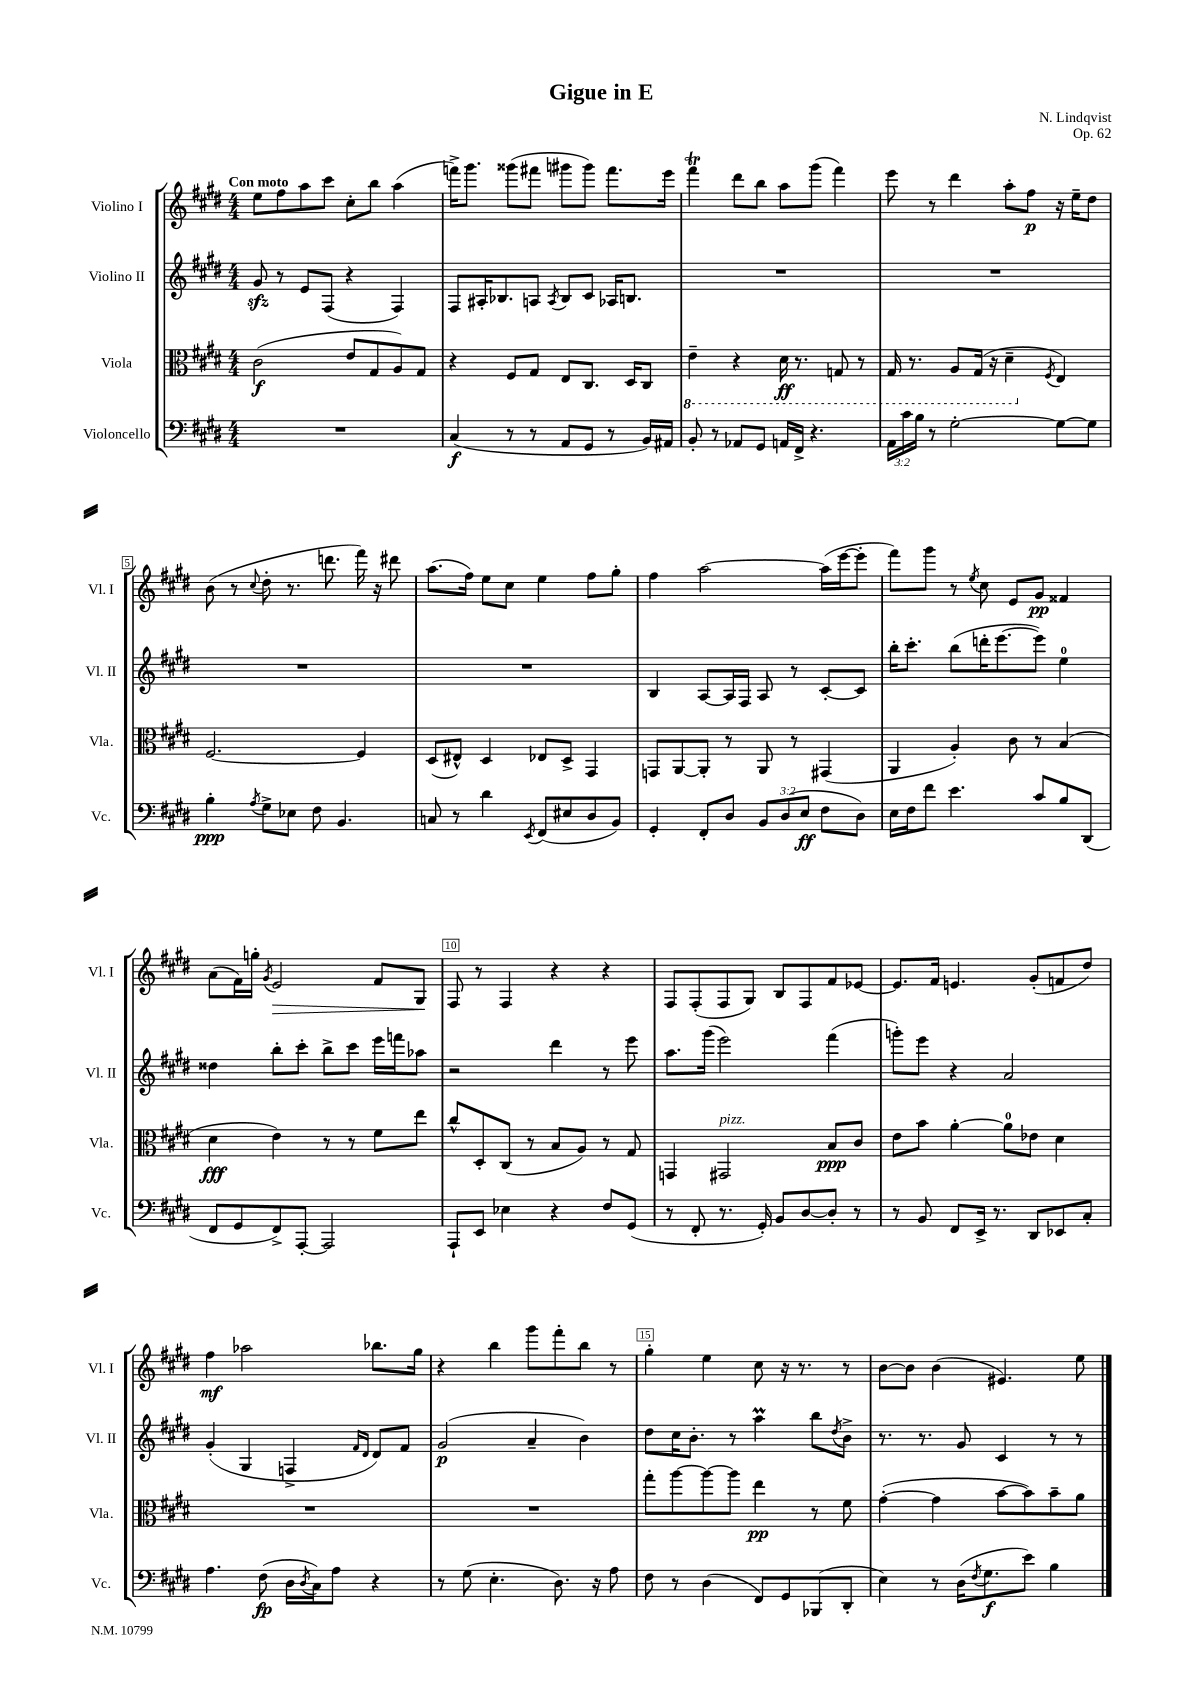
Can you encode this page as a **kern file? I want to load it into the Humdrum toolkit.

**kern	**dynam	**kern	**dynam	**kern	**dynam	**kern	**dynam
*part4	*part4	*part3	*part3	*part2	*part2	*part1	*part1
*staff4	*staff4	*staff3	*staff3	*staff2	*staff2	*staff1	*staff1
*I"Violoncello	*	*I"Viola	*	*I"Violino II	*	*I"Violino I	*
*I'Vc.	*	*I'Vla.	*	*I'Vl. II	*	*I'Vl. I	*
*clefF4	*	*clefC3	*	*clefG2	*	*clefG2	*
*k[f#c#g#d#]	*	*k[f#c#g#d#]	*	*k[f#c#g#d#]	*	*k[f#c#g#d#]	*
*M4/4	*	*M4/4	*	*M4/4	*	*M4/4	*
=1	=1	=1	=1	=1	=1	=1	=1
!	!	!	!	!	!	!LO:TX:a:B:t=Con moto	!
1r	.	(2c#\	f	8g#zz/	.	8ee\L	.
.	.	.	.	8r	.	8ff#\	.
.	.	.	.	8e/L	.	8aa\	.
.	.	.	.	(8F#/J	.	8ccc#\J	.
.	.	8e/L	.	4r	.	8cc#'\L	.
.	.	8G#/	.	.	.	8bb\J	.
.	.	8A/)	.	4F#/)	.	(4aa\	.
.	.	8G#/J	.	.	.	.	.
=2	=2	=2	=2	=2	=2	=2	=2
(4C#/	f	4r	.	8F#/L	.	16fffn^\KL)	.
.	.	.	.	.	.	8.ggg#\J	.
.	.	.	.	16A#X'/K	.	.	.
.	.	.	.	8.B-X/	.	.	.
8r	.	8F#/L	.	.	.	(8ggg##X\L	.
8r	.	8G#/J	.	8An/J	.	8fff#X\J	.
.	.	.	.	8qA/	.	.	.
8AA/L	.	8E/L	.	8B-/L	.	8ggg#X\L	.
8GG#/J	.	8.C#/J	.	8c#/J	.	8ggg#\J)	.
8r	.	.	.	16A-X/KL	.	8.fff#\L	.
.	.	16D#/KL	.	8.Bn/J	.	.	.
16BB/LL)	.	8C#/J	.	.	.	.	.
16AA#X/JJ	.	.	.	.	.	16eee\Jk	.
=3	=3	=3	=3	=3	=3	=3	=3
*	*	*8ba	*	*	*	*	*
8BB'/	.	4E~\	.	1r	.	4fff#T\	.
8r	.	.	.	.	.	.	.
8AA-X/L	.	4r	.	.	.	8ddd#\L	.
8GG#/J	.	.	.	.	.	8bb\J	.
16AAn/LL	.	16D#\	ff	.	.	8aa\L	.
16FF#^/JJ	.	8.r	.	.	.	.	.
4.r	.	.	.	.	.	(8ggg#\J	.
.	.	8GGn/	.	.	.	4fff#\)	.
.	.	8r	.	.	.	.	.
=4	=4	=4	=4	=4	=4	=4	=4
24AA\LL	.	16GG#/	.	1r	.	8eee\	.
24c#\	.	.	.	.	.	.	.
.	.	8.r	.	.	.	.	.
24B\JJ	.	.	.	.	.	.	.
8r	.	.	.	.	.	8r	.
[2G#'\	.	8AA/L	.	.	.	4ddd#\	.
.	.	(16GG#/Jk	.	.	.	.	.
.	.	16r	.	.	.	.	.
.	.	4D#~\	.	.	.	8aa'\L	.
.	.	.	.	.	.	8ff#\J	p
*	*	*X8ba	*	*	*	*	*
.	.	8qF#/	.	.	.	.	.
8G#\L_	.	4E/)	.	.	.	16r	.
.	.	.	.	.	.	16ee~\KL	.
8G#\J]	.	.	.	.	.	8dd#\J	.
!!LO:LB:g=z
=5	=5	=5	=5	=5	=5	=5	=5
4B'\	ppp	[2.F#/	.	1r	.	(8b\	.
.	.	.	.	.	.	8r	.
8qA/	.	.	.	.	.	8qqcc#/	.
8G#^\L	.	.	.	.	.	8dd#'\	.
8E-X\J	.	.	.	.	.	8.r	.
8F#\	.	.	.	.	.	.	.
.	.	.	.	.	.	8.dddn\	.
4.BB/	.	.	.	.	.	.	.
.	.	4F#/]	.	.	.	16fff#\)	.
.	.	.	.	.	.	16r	.
.	.	.	.	.	.	8ddd#X\	.
=6	=6	=6	=6	=6	=6	=6	=6
8Cn/	.	(8D#/L	.	1r	.	(8.aa\L	.
8r	.	8E#X^^/J)	.	.	.	.	.
.	.	.	.	.	.	16ff#\Jk)	.
4d#\	.	4D#/	.	.	.	8ee\L	.
.	.	.	.	.	.	8cc#\J	.
8qEE/	.	.	.	.	.	.	.
(8FF#/L	.	8E-X/L	.	.	.	4ee\	.
8E#X/	.	8D#^/J	.	.	.	.	.
8D#/	.	4GG#/	.	.	.	8ff#\L	.
8BB/J)	.	.	.	.	.	8gg#'\J	.
=7	=7	=7	=7	=7	=7	=7	=7
4GG#'/	.	8GGn/L	.	4B/	.	4ff#\	.
.	.	[8AA/	.	.	.	.	.
8FF#'/L	.	8AA'/J]	.	[8A/L	.	[2aa\	.
8D#/J	.	8r	.	16A/L]	.	.	.
.	.	.	.	16F#/JJ	.	.	.
12BB/L	.	8AA/	.	8A/	.	.	.
(12D#/	.	.	.	.	.	.	.
.	.	8r	.	8r	.	.	.
12E/J	ff	.	.	.	.	.	.
8F#\L	.	(4GG#X/	.	[8c#'/L	.	(16aa\LL]	.
.	.	.	.	.	.	[16eee\J	.
8D#\J)	.	.	.	8c#/J]	.	8eee'\J]	.
=8	=8	=8	=8	=8	=8	=8	=8
16E\LL	.	4AA/	.	16bb'\KL	.	8fff#\L)	.
16F#\J	.	.	.	8.ccc#'\J	.	.	.
8f#\J	.	.	.	.	.	8ggg#\J	.
4.e\	.	4A'/)	.	(8bb\L	.	8r	.
.	.	.	.	.	.	8qee/	.
.	.	.	.	16dddn'\K	.	8cc#\	.
.	.	.	.	[8.eee\	.	.	.
.	.	8c#\	.	.	.	8e/L	.
8c#/L	.	8r	.	8eee\J])	.	8g#/J	pp
8B/	.	(4B/	.	4ee\	.	4f##X/	.
(8DD#/J	.	.	.	.	.	.	.
!!LO:LB:g=z
=9	=9	=9	=9	=9	=9	=9	=9
8FF#/L	.	4d#\	fff	4dd##X\	.	(8a\L	.
8GG#/	.	.	.	.	.	16f#\L)	.
.	.	.	.	.	.	16ggn'\JJ	.
.	.	.	.	.	.	8qg#/	.
!	!	!	!	!	!	!	!LO:HP:b
8FF#^/)	.	4e\)	.	8bb'\L	.	2e/	>
[8AAA'/J	.	.	.	8ccc#'\J	.	.	.
2AAA/]	.	8r	.	8bb^\L	.	.	.
.	.	8r	.	8ccc#\J	.	.	.
.	.	8f#\L	.	16eee\LL	.	8f#/L	.
.	.	.	.	16fffn\J	.	.	.
.	.	8ee\J	.	8aa-X\J	.	8G#/J	.
.	.	.	.	.	.	.	]
=10	=10	=10	=10	=10	=10	=10	=10
8AAA`/L	.	8cc#^^/L	.	2r	.	8F#/	.
8EE/J	.	8D#'/	.	.	.	8r	.
4E-X\	.	(8C#/J	.	.	.	4F#/	.
.	.	8r	.	.	.	.	.
4r	.	8B/L	.	4ddd#\	.	4r	.
.	.	8A/J)	.	.	.	.	.
8F#/L	.	8r	.	8r	.	4r	.
(8GG#/J	.	8G#/	.	8eee\	.	.	.
=11	=11	=11	=11	=11	=11	=11	=11
8r	.	4GGn/	.	8.aa\L	.	8F#/L	.
8FF#'/	.	.	.	.	.	(8F#'/	.
.	.	.	.	(16ggg#\Jk	.	.	.
!	!	!LO:TX:a:i:t=pizz.	!	!	!	!	!
8.r	.	2GG#X/	.	2eee\)	.	8F#/	.
.	.	.	.	.	.	8G#/J)	.
16GG#'/)	.	.	.	.	.	.	.
8BB/L	.	.	.	.	.	8B/L	.
[8D#/	.	.	.	.	.	8F#/	.
8D#'/J]	.	8B/L	ppp	(4fff#\	.	8f#/	.
8r	.	8c#/J	.	.	.	[8e-X/J	.
=12	=12	=12	=12	=12	=12	=12	=12
8r	.	8e\L	.	8gggn'\L)	.	8.e-/L]	.
8BB/	.	8b\J	.	8eee\J	.	.	.
.	.	.	.	.	.	16f#/Jk	.
8FF#/L	.	[4a'\	.	4r	.	4.en/	.
16EE^/Jk	.	.	.	.	.	.	.
8.r	.	.	.	.	.	.	.
.	.	8a\L]	.	2a/	.	.	.
8DD#/L	.	8e-X\J	.	.	.	(8g#'/L	.
8EE-X/	.	4d#\	.	.	.	8fn/	.
8C#'/J	.	.	.	.	.	8dd#/J)	.
!!LO:LB:g=z
=13	=13	=13	=13	=13	=13	=13	=13
4.A\	.	1r	.	(4g#'/	.	4ff#\	mf
.	.	.	.	4G#/	.	2aa-X\	.
(8F#\	fp	.	.	.	.	.	.
16D#\LL	.	.	.	4Fn^/	.	.	.
8qD#/	.	.	.	.	.	.	.
16C#\J)	.	.	.	.	.	.	.
8A\J	.	.	.	.	.	.	.
.	.	.	.	16qqf#/LL	.	.	.
.	.	.	.	16qqd#/JJ	.	.	.
4r	.	.	.	8d#/L)	.	8.bb-X\L	.
.	.	.	.	8f#/J	.	.	.
.	.	.	.	.	.	16gg#\Jk	.
=14	=14	=14	=14	=14	=14	=14	=14
8r	.	1r	.	(2g#/	p	4r	.
(8G#\	.	.	.	.	.	.	.
4.E'\	.	.	.	.	.	4bb\	.
.	.	.	.	4a~/	.	8ggg#\L	.
8.D#\)	.	.	.	.	.	8fff#'\	.
.	.	.	.	4b\)	.	8bb\J	.
16r	.	.	.	.	.	.	.
8A\	.	.	.	.	.	8r	.
=15	=15	=15	=15	=15	=15	=15	=15
8F#\	.	8gg#'\L	.	8dd#\L	.	4gg#'\	.
8r	.	[8aa\	.	16cc#\K	.	.	.
.	.	.	.	8.b'\J	.	.	.
(4D#\	.	8aa\_	.	.	.	4ee\	.
.	.	8aa\J]	.	8r	.	.	.
8FF#/L)	.	4ee\	pp	4aaM\	.	8cc#\	.
8GG#/	.	.	.	.	.	16r	.
.	.	.	.	.	.	8.r	.
(8BBB-X/	.	8r	.	8bb\L	.	.	.
.	.	.	.	8qdd#/	.	.	.
8DD#'/J	.	8f#\	.	8b^\J	.	8r	.
=16	=16	=16	=16	=16	=16	=16	=16
4E\)	.	([4g#'\	.	8.r	.	[8b\L	.
.	.	.	.	.	.	8b\J]	.
.	.	.	.	8.r	.	.	.
8r	.	4g#\]	.	.	.	(4b\	.
(16D#\KL	.	.	.	8g#/	.	.	.
8qF#/	.	.	.	.	.	.	.
8.G#\	f	.	.	.	.	.	.
.	.	[8b\L	.	4c#/	.	4.e#X/)	.
8e\J)	.	8b\])	.	.	.	.	.
4B\	.	8b~\	.	8r	.	.	.
.	.	8a\J	.	8r	.	8ee\	.
==	==	==	==	==	==	==	==
*-	*-	*-	*-	*-	*-	*-	*-
